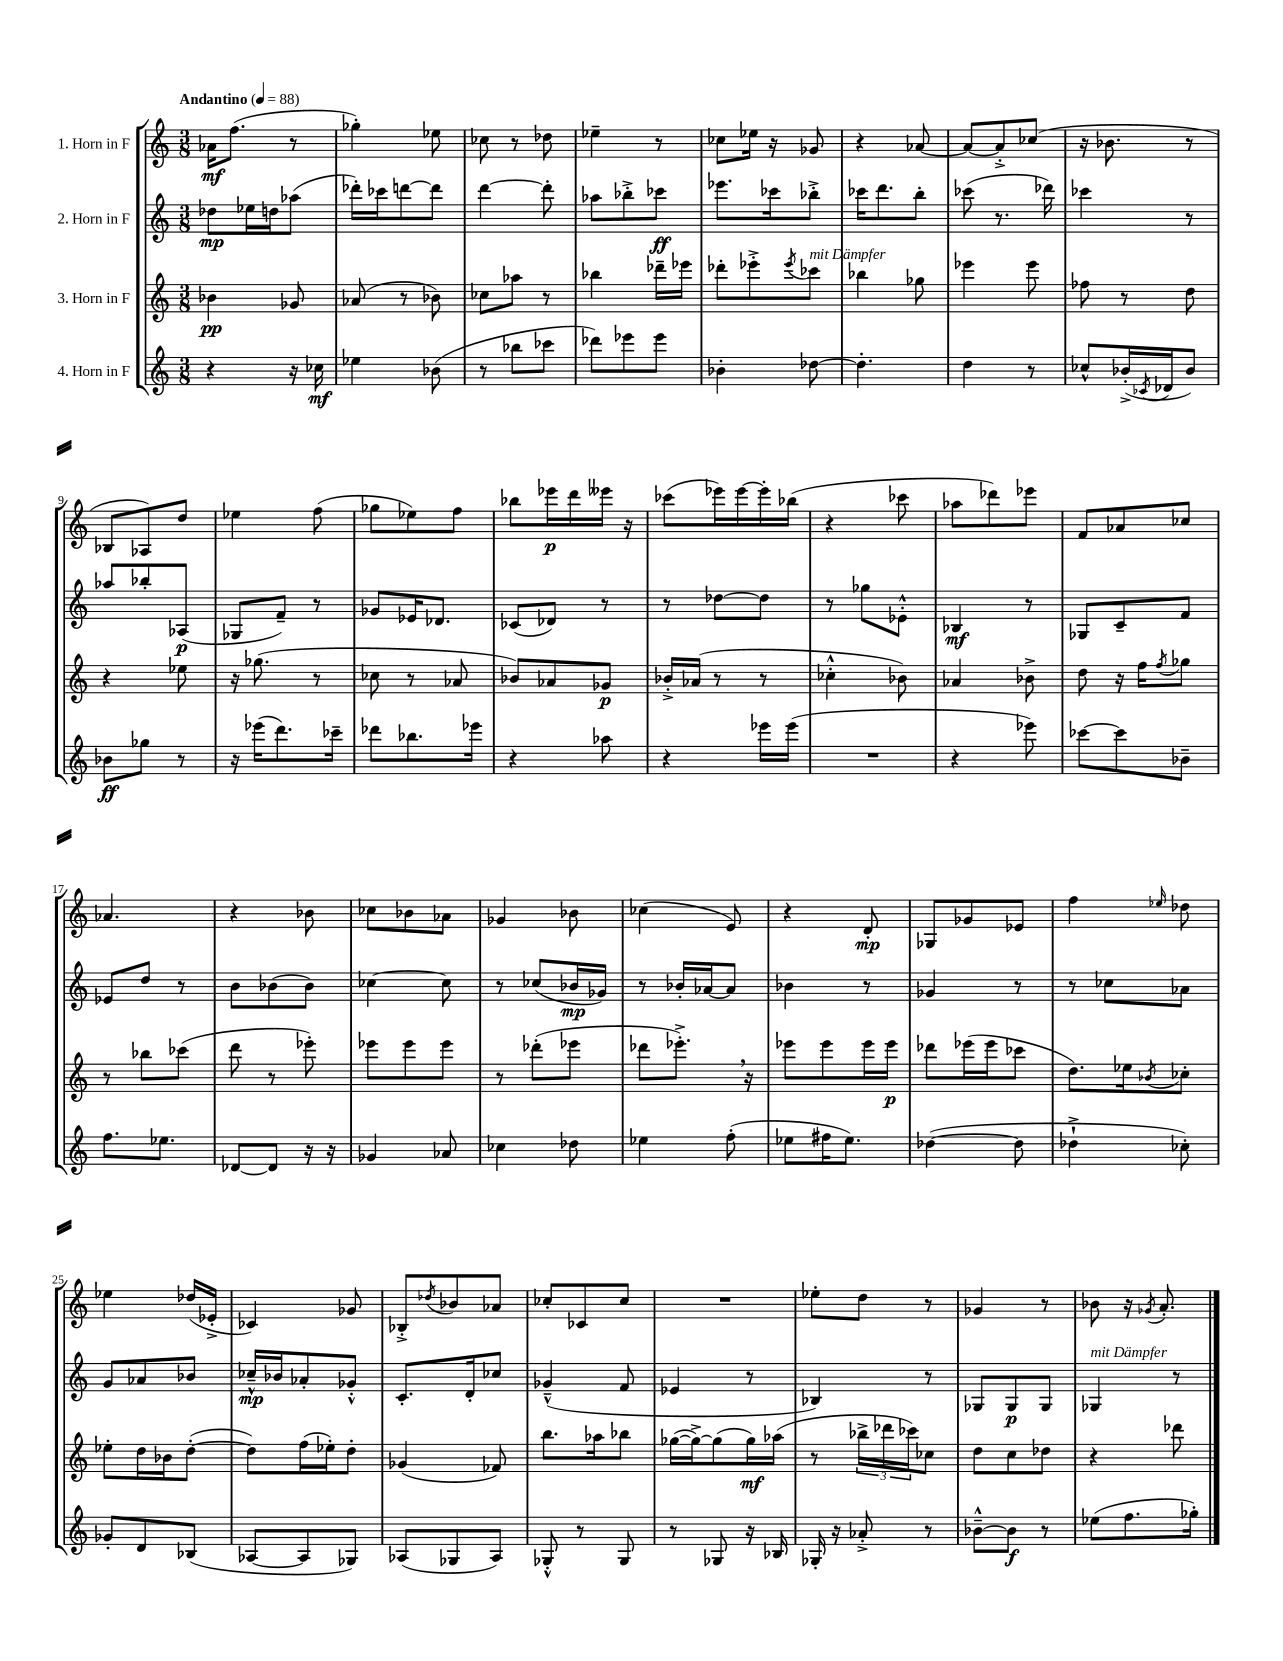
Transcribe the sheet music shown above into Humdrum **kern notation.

**kern	**kern	**kern	**kern
*staff4	*staff3	*staff2	*staff1
*clefG2	*clefG2	*clefG2	*clefG2
*k[]	*k[]	*k[]	*k[]
*M3/8	*M3/8	*M3/8	*M3/8
*MM88	*MM88	*MM88	*MM88
4r	4b-	8dd-	16a-
.	.	.	(8.ff
.	.	16ee-	.
.	.	16dd	.
16r	8g-	(8aa-	8r
16cc-	.	.	.
=	=	=	=
4ee-	(8a-	16ddd-')	4gg-')
.	.	16ccc-	.
.	8r	[8ddd	.
(8b-	8b-)	8ddd]	8ee-
=	=	=	=
8r	8cc-	[4ddd	8cc-
8bb-	8aa-	.	8r
8ccc-	8r	8ddd']	8dd-
=	=	=	=
8ddd-)	4bb-	8aa-	4ee-~
8eee-	.	8bb-'^	.
8eee-	16ddd-~	8ccc-	8r
.	16eee-	.	.
=	=	=	=
4b-'	8ddd-'	8.eee-	8cc-
.	8eee-'^	.	16ee-
.	.	16ccc-	16r
.	8qeee-	.	.
[8dd-	8ccc-	8bb-'^	8g-
=	=	=	=
4.dd-']	4bb-	16ccc-	4r
.	.	8.ddd	.
.	8gg-	8bb'	[8a-
=	=	=	=
4dd	4eee-	(8ccc-	8a-_
.	.	8.r	8a-'^]
8r	8eee-	.	(8cc-
.	.	16ddd-)	.
=	=	=	=
8cc-^^	8ff-	4ccc-	16r
.	.	.	8.b-
(16b-'^	8r	.	.
8qc-	.	.	.
16d-	.	.	.
8b-)	8dd	8r	8r
=	=	=	=
8b-	4r	8aa-	8B-
8gg-	.	8bb-'	8A-)
8r	8ee-	(8A-	8dd
=	=	=	=
16r	16r	8G-	4ee-
(16eee-	(8.gg-	.	.
8.ddd)	.	8f~)	.
.	8r	8r	(8ff
16ccc-~	.	.	.
=	=	=	=
8ddd-	8cc-	8g-	8gg-
8.bb-	8r	16e-	8ee-)
.	.	8.d-	.
.	8a-	.	8ff
16eee-	.	.	.
=	=	=	=
4r	8b-)	(8c-	8bb-
.	8a-	8d-)	16eee-
.	.	.	16ddd
8aa-	8g-	8r	16eee--
.	.	.	16r
=	=	=	=
4r	16b-'^	8r	(8ccc-
.	(16a-	.	.
.	8r	[8dd-	16eee-)
.	.	.	[16eee-
16eee-	8r	8dd-]	16eee-']
(16eee-	.	.	(16bb-
=	=	=	=
4.r	4cc-'^^	8r	4r
.	.	8gg-	.
.	8b-)	8e-'^^	8ccc-
=	=	=	=
4r	4a-	4B-	8aa-
.	.	.	8ddd-)
8eee-)	8b-^	8r	8eee-
=	=	=	=
[8ccc-	8dd	8G-	8f
8ccc-]	16r	8c~	8a-
.	16ff	.	.
.	8qff	.	.
8b-~	8gg-	8f	8cc-
=	=	=	=
8.ff	8r	8e-	4.a-
.	8bb-	8dd	.
8.ee-	.	.	.
.	(8ccc-	8r	.
=	=	=	=
[8d-	8ddd	8b	4r
8d-]	8r	(8b-	.
16r	8eee-')	8b-)	8b-
16r	.	.	.
=	=	=	=
4g-	8eee-	[4cc-	8cc-
.	8eee-	.	8b-
8a-	8eee-	8cc-]	8a-
=	=	=	=
4cc-	8r	8r	4g-
.	(8ddd-'	(8cc-	.
8dd-	8eee-	16b-	8b-
.	.	16g-)	.
=	=	=	=
4ee-	8ddd-	8r	(4cc-
.	8.eee-'^)	16b-'	.
.	.	[16a-	.
(8ff'	.	8a-]	8e)
.	16r	.	.
=	=	=	=
8ee-	8eee-	4b-	4r
16ff#	8eee-	.	.
8.ee-)	.	.	.
.	16eee-	8r	8d'
.	16eee-	.	.
=	=	=	=
([4dd-	8ddd-	4g-	8G-
.	(16eee-	.	8g-
.	16eee-	.	.
8dd-]	8ccc-	8r	8e-
=	=	=	=
4dd-`^	8.dd)	8r	4ff
.	.	8cc-	.
.	16ee-	.	.
.	8qb-	.	16qqee-
8cc-')	8cc-'	8a-	8dd-
=	=	=	=
8g-'	8ee-'	8g	4ee-
8d	16dd	8a-	.
.	16b-	.	.
(8B-	([8dd'	8b-	(16dd-
.	.	.	16e-'^
=	=	=	=
[8A-	8dd])	16cc-~^^	4c-)
.	.	16b-	.
8A-]	(16ff	8a-'	.
.	16ee-')	.	.
8G-)	8dd'	8g-'^^	8g-
=	=	=	=
(8A-	(4g-	8.c'	8B-'^
.	.	.	8qdd-
8G-	.	.	8b-
.	.	16d'	.
8A-)	8f-)	8cc-	8a-
=	=	=	=
8G-'^^	8.bb	(4g-~^^	8cc-'
8r	.	.	8c-
.	16aa-	.	.
8G-	8bb-	8f	8cc-
=	=	=	=
8r	([16gg-	4e-	4.r
.	16gg-^_)	.	.
8G-	(8gg-]	.	.
16r	16gg-)	8r	.
16B-	(16aa-	.	.
=	=	=	=
16G-'	8r	4B-)	8ee-'
16r	.	.	.
8a-'^	24bb-^	.	8dd
.	24ddd-	.	.
.	24ccc-)	.	.
8r	8cc-	8r	8r
=	=	=	=
[8b-~^^	8dd	8G-	4g-
8b-]	8cc	8G-	.
8r	8dd-	8G-	8r
=	=	=	=
(8ee-	4r	4G-	8b-
8.ff	.	.	16r
.	.	.	8qg-
.	.	.	8.a'
.	8ddd-	8r	.
16gg-')	.	.	.
==	==	==	==
*-	*-	*-	*-
